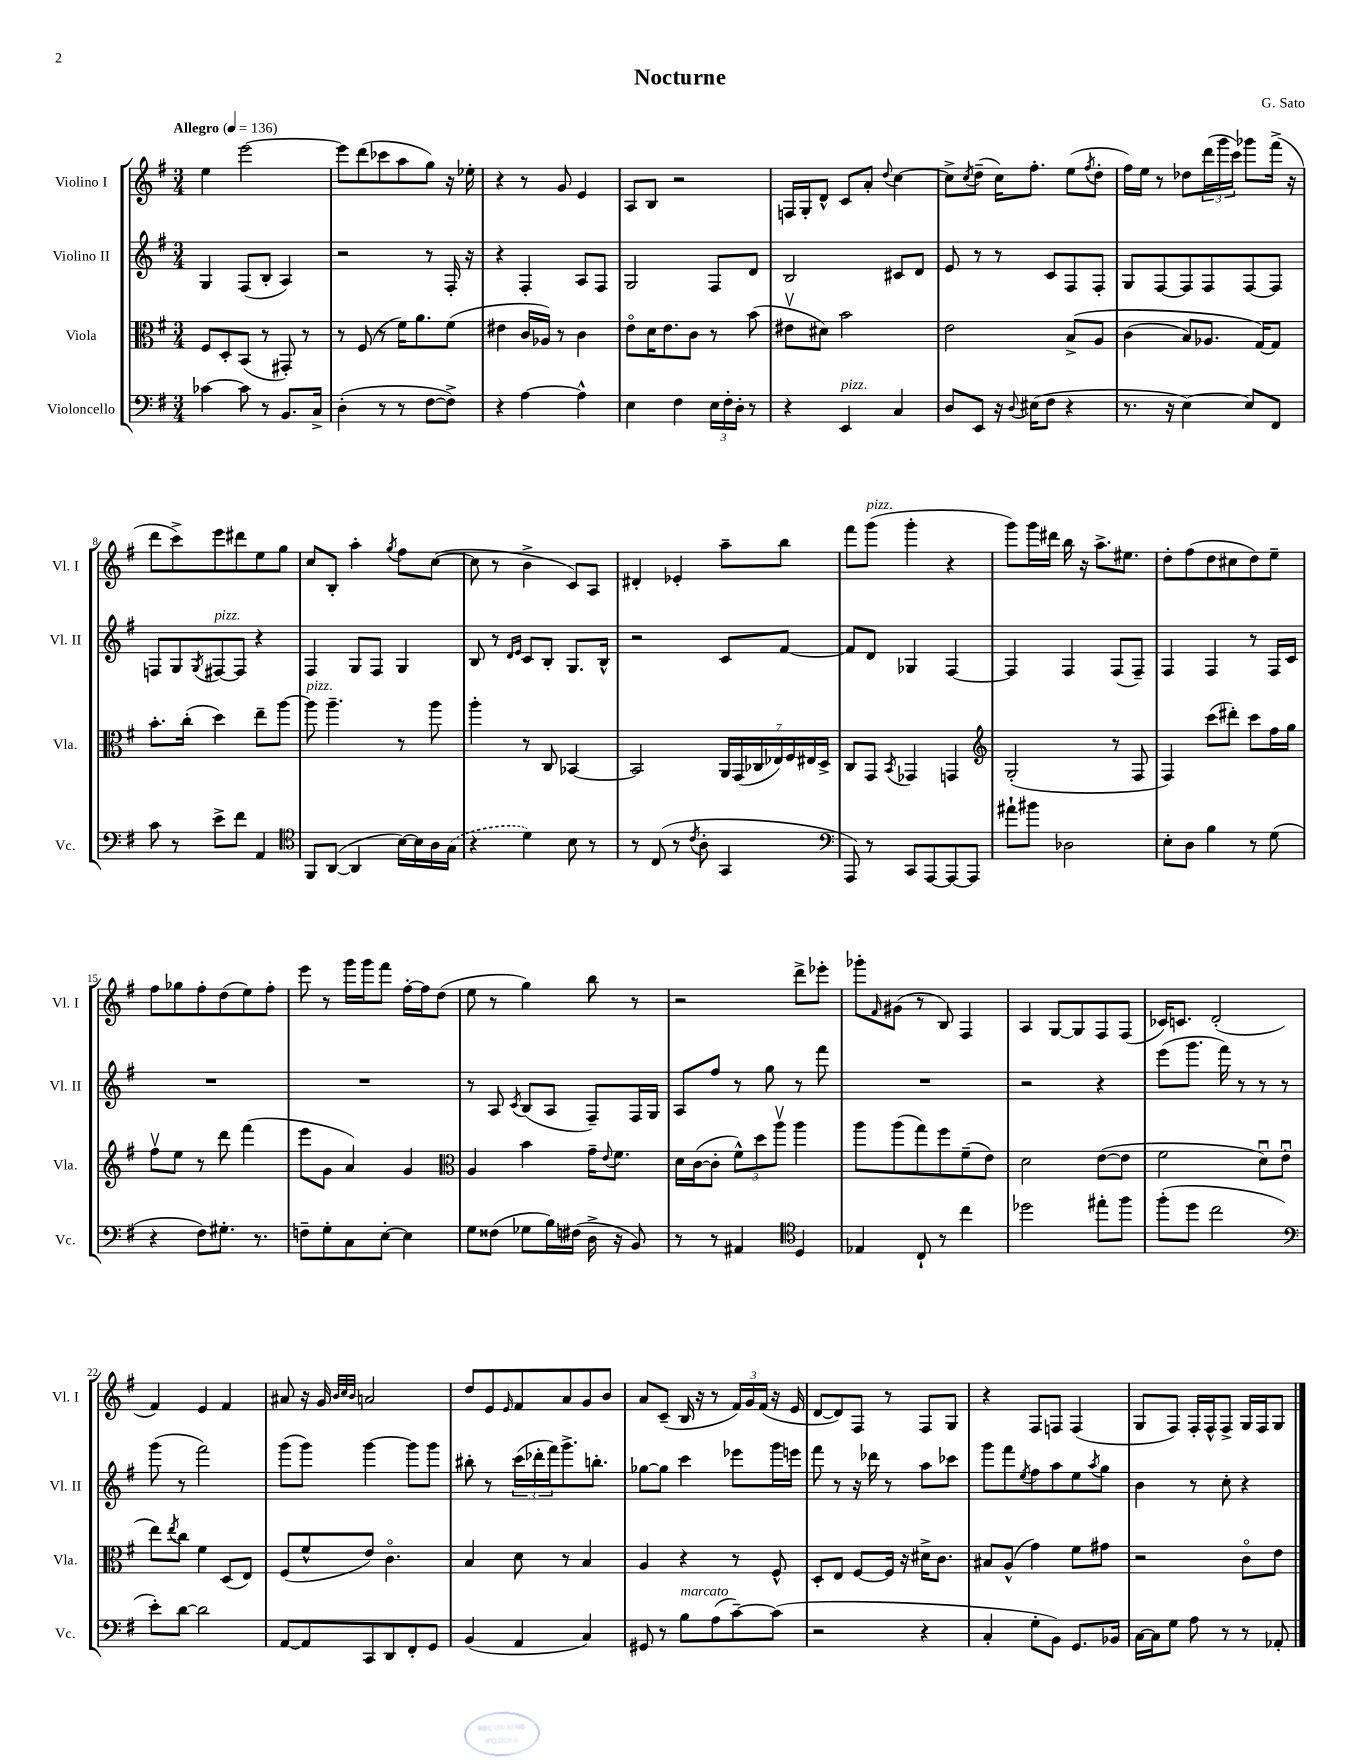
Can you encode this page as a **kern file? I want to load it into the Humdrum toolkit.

**kern	**kern	**kern	**kern
*part4	*part3	*part2	*part1
*staff4	*staff3	*staff2	*staff1
*I"Violoncello	*I"Viola	*I"Violino II	*I"Violino I
*I'Vc.	*I'Vla.	*I'Vl. II	*I'Vl. I
*clefF4	*clefC3	*clefG2	*clefG2
*k[f#]	*k[f#]	*k[f#]	*k[f#]
*M3/4	*M3/4	*M3/4	*M3/4
*MM136	*MM136	*MM136	*MM136
=1	=1	=1	=1
!	!	!	!LO:TX:a:B:t=Allegro
[4c-X\	8F#/L	4G/	4ee\
.	8D'/	.	.
8c-\]	(8BB/J	(8F#/L	[2eee\
8r	8r	8B'/J	.
8.BB/L	8GG#X'/)	4A/)	.
.	8r	.	.
16C^/Jk	.	.	.
=2	=2	=2	=2
(4D'\	8r	2r	8eee\L]
.	(8F#/	.	(8ddd\
8r	8r	.	8ccc-X\
8r	16f#\KL)	.	8aa\
.	8.a\	.	.
[8F#\L	.	8r	8gg\J)
8F#^\J])	(8f#\J	16F#'/	16r
.	.	16r	16ee-X'\
=3	=3	=3	=3
4r	4e#X\	4r	4r
[4A\	16c/LL	4F#'/	8r
.	16A-X/JJ)	.	.
.	8r	.	8g/
4A^^\]	4c\	8A/L	4e/
.	.	8F#/J	.
=4	=4	=4	=4
4E\	8e\L	2G/	8A/L
.	16d\K	.	8B/J
.	8.e\	.	.
4F#\	.	.	2r
.	8c\J	.	.
24E\LL	8r	8F#/L	.
24F#'\	.	.	.
24D'\JJ	.	.	.
8r	(8b\	8d/J	.
=5	=5	=5	=5
4r	8e#Xv\L	2B/	16Fn/LL
.	.	.	16G'/J
.	8d#X\J)	.	8d^^/J
!LO:TX:a:i:t=pizz.	!	!	!
4EE/	2b\	.	8c/L
.	.	.	8a'/J
.	.	.	8qqdd/
4C/	.	8c#X/L	[4cc\
.	.	8d/J	.
=6	=6	=6	=6
8D/L	2e\	8e/	8cc^\L]
.	.	.	8qcc/
8EE/J	.	8r	(8dd~\J
16r	.	8r	16cc\KL)
8qqD/	.	.	.
(16E#X\KL	.	.	8.ff#'\J
8F#\J	.	8c/L	.
4r	(8B^/L	8F#/	(8ee\L
.	.	.	8qff#/
.	8A/J	8F#'/J	8dd'\J
=7	=7	=7	=7
8.r	(4c\	8G/L	16ff#\LL)
.	.	.	16ee\JJ
.	.	[8F#/	8r
16r	.	.	.
[4E\)	8B/L)	8F#/]	8dd-X\L
.	8.A-X/J	8F#/	(24ddd\L
.	.	.	24ggg\
.	.	.	24ccc\JJ)
8E/L]	.	[8F#/	8ggg-X\L
.	[16G/KL)	.	.
8FF#/J	8G/J]	8F#/J]	(16fff#^\Jk
.	.	.	16r
!!LO:LB:g=z
=8	=8	=8	=8
8c\	8.b'\L	8Fn/L	8ddd\L
8r	.	8G/	8ccc^\)
.	(16cc'\Jk	.	.
.	.	8qG/	.
!	!	!LO:TX:a:i:t=pizz.	!
8e^\L	4dd\)	[8F#X/	8eee\
8f#\J	.	8F#/J]	8ddd#X\
4AA/	8ee~\L	4r	8ee\
.	[8aa\J	.	8gg\J
=9	=9	=9	=9
*clefC4	*	*	*
!	!LO:TX:a:i:t=pizz.	!	!
8FF#/L	8aa\]	4F#/	8cc/L
([8AA/J	4.aa~\	.	8B'/J
4AA/]	.	8G/L	4aa'\
.	.	8F#/J	.
.	.	.	8qgg/
[16B\LL)	8r	4G/	8ff#\L
16B\]	.	.	.
16A\	8aa\	.	([8cc\J
(16G\JJ	.	.	.
=10	=10	=10	=10
4r	4aa'\	8B/	8cc\]
.	.	8r	8r
.	.	16qqd/LL	.
.	.	16qqe/JJ	.
4d\)	8r	8c/L	4b^\
.	8C/	8B'/J	.
8B\	[4BB-X/	8.G/L	8c/L)
8r	.	.	8A/J
.	.	16B^^/Jk	.
=11	=11	=11	=11
8r	2BB-/]	2r	4d#X'/
(8C/	.	.	.
8r	.	.	4e-X'/
8qc/	.	.	.
8A'\	.	.	.
4GG/	28AA/LL	8c/L	8aa~\L
.	(28GG/	.	.
.	28C-X/	.	.
.	28E-X/)	.	.
.	.	[8f#/J	8bb\J
.	28F#/	.	.
.	28E#X/	.	.
.	28D^/JJ	.	.
=12	=12	=12	=12
*clefF4	*	*	*
8AAA/)	8C/L	8f#/L]	8fff#\L
!	!	!	!LO:TX:a:i:t=pizz.
8r	8GG/J	8d/J	(8ggg\J
.	8qBB/	.	.
8CC/L	4GG-X/	4G-X/	4ggg'\
[8AAA/	.	.	.
8AAA/_	4GGn/	[4F#/	4r
8AAA/J]	.	.	.
=13	=13	=13	=13
*	*clefG2	*	*
8a#X`\L	(2G'/	4F#/]	8ggg\L)
8b#X\J	.	.	16ggg\L
.	.	.	16ddd#X\JJ
2D-X\	.	4F#/	16bb\
.	.	.	16r
.	.	.	8.aa^\L
.	8r	(8F#/L	.
.	.	.	8.ee#X\J
.	8F#/	8F#~/J)	.
=14	=14	=14	=14
8E'\L	4F#/)	4F#/	8dd'\L
8D\J	.	.	(8ff#\
4B\	(8ccc\L	4F#/	8dd\
.	8ddd#X'\J)	.	8cc#X\
8r	8ccc\L	8r	8dd\)
(8G\	16ff#\L	16F#/LL	8ee~\J
.	16gg\JJ	16c/JJ	.
!!LO:LB:g=z
=15	=15	=15	=15
4r	8ff#v\L	2.r	8ff#\L
.	8ee\J	.	8gg-X\
8F#\L)	8r	.	8ff#'\
8.G#X'\J	8ddd\	.	(8dd\
.	(4fff#\	.	8ee\)
8.r	.	.	.
.	.	.	8ff#'\J
=16	=16	=16	=16
8Fn~\L	8eee\L	2.r	8eee\
8G'\	8g\J	.	8r
8C\	4a/)	.	16ggg\LL
.	.	.	16ggg\J
[8E'\J	.	.	8fff#\J
4E\]	4g/	.	[16ff#'\LL
.	.	.	16ff#\J]
.	.	.	(8dd\J
=17	=17	=17	=17
*	*clefC3	*	*
8G\L	4A/	8r	8ee\
(8F##X\J	.	8A/	8r
.	.	8qc/	.
8G-X\L	4b\	(8B/L	4gg\)
16B\L)	.	8A/J	.
(16F#X\JJ	.	.	.
16D^\	16g~\KL	8F#~/L)	8bb\
.	8qqe/	.	.
16r	8.f#\J	.	.
8BB/)	.	16F#/L	8r
.	.	16G/JJ	.
=18	=18	=18	=18
8r	16d\LL	8A/L	2r
.	([16c\J	.	.
8r	8c'\J]	8ff#/J	.
4AA#X/	12f#^^\L)	8r	.
.	12dd\	.	.
.	.	8gg\	.
.	12aav\J	.	.
*clefC4	*	*	*
4D/	4aa\	8r	8ddd^\L
.	.	8fff#\	8eee-X'\J
=19	=19	=19	=19
4E-X/	8aa\L	2.r	8ggg-X'\L
.	.	.	16qqf#/
.	(8aa\	.	(8g#X\J
8C`/	8gg\)	.	8r
8r	8ff#\	.	8B/)
4cc\	(8f#~\	.	4F#/
.	8e\J)	.	.
=20	=20	=20	=20
2dd-X\	2d\	2r	4A/
.	.	.	[8G/L
.	.	.	8G/]
8ee#X'\L	([8e\L	4r	8F#/
8ff#\J	8e\J]	.	(8F#/J
=21	=21	=21	=21
(8ff#'\L	2f#\	(8eee\L	16c-X/KL)
.	.	.	8.cn/J
8dd\J	.	8.ggg\J	.
2cc\	.	.	(2d'/
.	.	16fff#\)	.
.	.	8r	.
.	8du\L)	8r	.
.	(8eu\J	8r	.
!!LO:LB:g=z
=22	=22	=22	=22
*clefF4	*	*	*
8e'\L)	8ee\L)	(8ggg\	4f#/)
.	8qee/	.	.
[8d\J	8cc\J	8r	.
2d\]	4f#\	2fff#\)	4e/
.	(8D/L	.	4f#/
.	8E/J)	.	.
=23	=23	=23	=23
[8AA/L	(8F#/L	(8ggg\L	8a#X/
8AA/]	8f#^^/	8ggg\J)	16r
.	.	.	16g/
.	.	.	32qqb/LLL
.	.	.	32qqcc/
.	.	.	32qqb/JJJ
8CC/	8e/J)	[4ggg\	2an/
8DD/	4.c\	.	.
8FF#'/	.	8ggg\L]	.
8GG/J	.	8ggg\J	.
=24	=24	=24	=24
(4BB/	4B/	8bb#X'\	8dd/L
.	.	8r	8e/
.	.	.	16qqe/
4AA/	8d\	(24ccc\LL	8f#/
.	.	24ddd-X'\	.
.	.	24fff#\J)	.
.	8r	8.ggg^\	8a/
4C/)	4B/	.	8g/
.	.	8.bbn'\J	.
.	.	.	8b/J
=25	=25	=25	=25
8GG#X/	4A/	[8gg-X\L	8a/L
8r	.	8gg-\J]	(8c~/J
!LO:TX:a:i:t=marcato	!	!	!
8B\L	4r	4ccc\	16B/
.	.	.	16r
(8A\	.	.	8r
[8c~\)	8r	8eee-X\L	24f#/LL)
.	.	.	24g/
.	.	.	(24f#/JJ
(8c\J]	8F#^^/	16ggg\L	16r
.	.	16eeen\JJ	16e/
=26	=26	=26	=26
2r	8D'/L	8fff#\	[8d/L
.	8E/J	8r	8d/])
.	[8F#/L	16r	8F#/J
.	.	16ddd-X\	.
.	16F#/Jk]	8r	8r
.	16r	.	.
4r	16d#X^\KL	8aa\L	8F#/L
.	8.c\J	.	.
.	.	8ccc-X\J	8G/J
=27	=27	=27	=27
4C'/	8B#X/L	8ggg\L	4r
.	(8A^^/J	8fff#\	.
.	.	8qee/	.
8G'\L	4g\)	8ff#\	8F#/L
8BB\J)	.	8aa\	8Fn/J
8.GG/L	8f#\L	8ee\	(4F/
.	.	8qaa/	.
.	8g#X\J	8gg\J	.
16BB-X/Jk	.	.	.
=28	=28	=28	=28
[16C\LL	2r	4b\	8G/L
16C\J]	.	.	.
8G\J	.	.	8F#/J)
8A\	.	8r	16F#'/LL
.	.	.	16F#^^/J
8r	.	8cc'\	8F#^/J
8r	8c\L	4r	16G/LL
.	.	.	16F#/J
8AA-X'/	8e\J	.	8G/J
==	==	==	==
*-	*-	*-	*-
